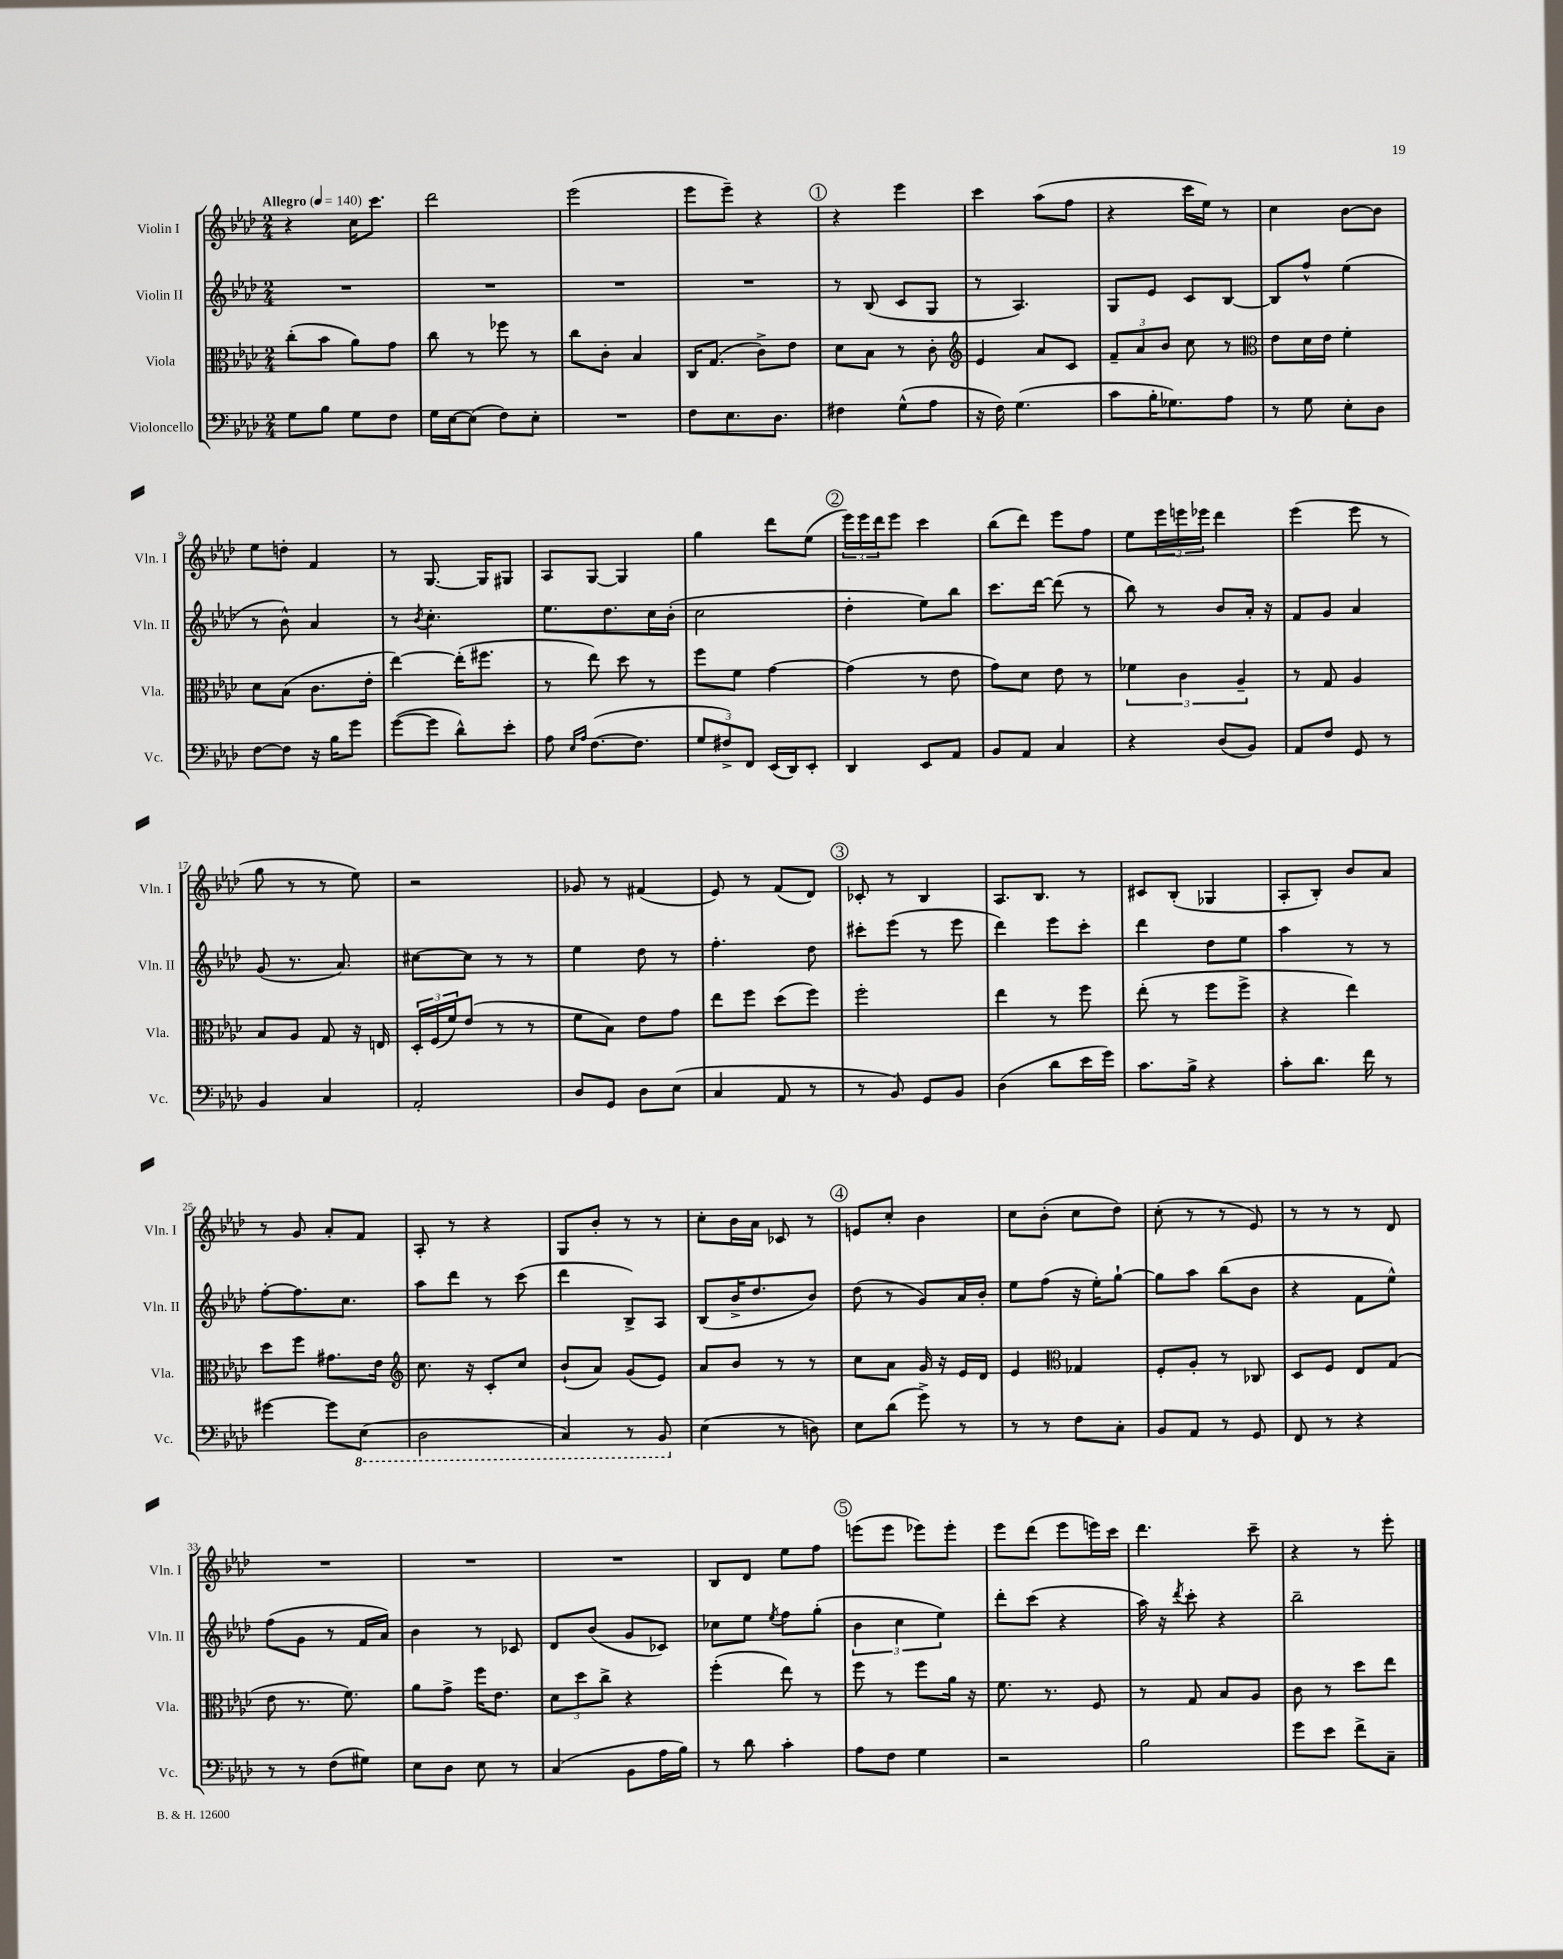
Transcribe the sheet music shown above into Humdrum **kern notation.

**kern	**kern	**kern	**kern
*part4	*part3	*part2	*part1
*staff4	*staff3	*staff2	*staff1
*I"Violoncello	*I"Viola	*I"Violin II	*I"Violin I
*I'Vc.	*I'Vla.	*I'Vln. II	*I'Vln. I
*clefF4	*clefC3	*clefG2	*clefG2
*k[b-e-a-d-]	*k[b-e-a-d-]	*k[b-e-a-d-]	*k[b-e-a-d-]
*M2/4	*M2/4	*M2/4	*M2/4
*MM140	*MM140	*MM140	*MM140
=1	=1	=1	=1
!	!	!	!LO:TX:a:B:t=Allegro
8G\L	(8cc'\L	2r	4r
8B-\J	8b-\J	.	.
8G\L	8a-\L)	.	16cc\KL
.	.	.	8.ccc\J
8F\J	8g\J	.	.
=2	=2	=2	=2
16G\LL	8cc\	2r	2ddd-\
[16E-\J	.	.	.
(8E-\J]	8r	.	.
8F\L)	8ff-X\	.	.
8E-'\J	8r	.	.
=3	=3	=3	=3
2r	8cc\L	2r	(2eee-\
.	8c'\J	.	.
.	4B-/	.	.
=4	=4	=4	=4
8F\L	16C/KL	2r	8eee-\L
.	(8.G/J	.	.
8.E-\	.	.	8eee-~\J)
.	8c^\L)	.	4r
8.D-\J	.	.	.
.	8e-\J	.	.
!!LO:REH:place=s1:t=1
=5	=5	=5	=5
4F#X\	8d-\L	8r	4r
.	8B-\J	(8B-/	.
(8G^^\L	8r	8c/L	4eee-\
8A-\J	8c'\	8G/J	.
=6	=6	=6	=6
*	*clefG2	*	*
16r	4e-/	8r	4ccc\
16F\)	.	.	.
(4.G\	.	4.A-/)	.
.	8a-/L	.	(8aa-\L
.	8c/J	.	8ff\J
=7	=7	=7	=7
8c\L	12f~/L	8G/L	4r
.	12a-/	.	.
16B-'\K	.	8e-/J	.
.	12b-/J	.	.
8.G-X\)	.	.	.
.	8cc\	8c/L	16ccc\LL
.	.	.	16ee-\JJ)
8A-\J	8r	[8B-/J	8r
=8	=8	=8	=8
*	*clefC3	*	*
8r	8e-\L	8B-/L]	4cc\
8G\	16d-\L	8ff^^/J	.
.	16e-\JJ	.	.
8E-'\L	4f'\	(4ee-\	[8b-\L
8D-\J	.	.	8b-\J]
!!LO:LB:g=z
=9	=9	=9	=9
[8F\L	8d-\L	8r	8ee-\L
8F\J]	(8B-\J	8b-^^\)	8ddn'\J
16r	8.c\L	4a-/	4f/
16B-\KL	.	.	.
8g\J	.	.	.
.	16e-'\Jk	.	.
=10	=10	=10	=10
([8g\L	[4ee-\)	8r	8r
.	.	8qb-/	.
8g\J]	.	4.cc'\	[8.G/
8d-^^\L)	(16ee-'\KL]	.	.
.	8.ff#X\J	.	16G/KL]
8e-'\J	.	.	8G#X/J
=11	=11	=11	=11
8A-\	8r	8.ee-\L	8A-/L
16qqE-/LL	.	.	.
16qqA-/JJ	.	.	.
([8.F\L	8ee-\)	.	[8G/J
.	.	8.dd-\	.
.	8dd-\	.	4G/]
8.F\J]	.	.	.
.	8r	16cc\L	.
.	.	(16b-'\JJ	.
=12	=12	=12	=12
12G/L	8ff\L	2cc\	4gg\
12F#X^/)	.	.	.
.	8f\J	.	.
12FF/J	.	.	.
(16EE-/LL	[4g\	.	8ddd-\L
16DD-/J)	.	.	.
8EE-'/J	.	.	(8ee-\J
!!LO:REH:place=s1:t=2
=13	=13	=13	=13
4DD-/	(4g\]	4dd-'\	24eee-\LL)
.	.	.	24eee-\
.	.	.	24ddd-\J
.	.	.	8eee-\J
8EE-/L	8r	8ee-\L)	4ccc\
8AA-/J	8e-\	8bb-\J	.
=14	=14	=14	=14
8BB-/L	8g\L)	8.ccc\L	(8bb-\L
8AA-/J	8d-\J	.	8ddd-\J)
.	.	[16ddd-\Jk	.
4C/	8e-\	(8ddd-\]	8eee-\L
.	8r	8r	8ff\J
=15	=15	=15	=15
4r	6f-X\	8bb-\)	8ee-\L
.	.	8r	24eee-\L
.	6c\	.	24eeen\
.	.	.	24eee-X\JJ
(8D-/L	.	8b-/L	4ddd-\
.	6A-~/	.	.
8BB-/J)	.	16a-'/Jk	.
.	.	16r	.
=16	=16	=16	=16
8AA-/L	8r	8f/L	(4eee-\
8F/J	8G/	8g/J	.
8GG/	4A-/	4a-/	8eee-\
8r	.	.	8r
!!LO:LB:g=z
=17	=17	=17	=17
4BB-/	8B-/L	(8g/	8gg\
.	8A-/J	8.r	8r
4C/	8G/	.	8r
.	.	8.a-/)	.
.	16r	.	8ee-\)
.	16En/	.	.
=18	=18	=18	=18
2AA-'/	24D-'/LL	[8cc#X\L	2r
.	(24F/	.	.
.	24f/J)	.	.
.	(8e-/J	8cc#\J]	.
.	8r	8r	.
.	8r	8r	.
=19	=19	=19	=19
8D-/L	8f\L	4ee-\	8g-X/
8GG/J	8B-\J)	.	8r
8D-\L	8e-\L	8dd-\	(4f#X/
(8E-\J	8g\J	8r	.
=20	=20	=20	=20
4C/	8ee-\L	4.ff'\	8e-/)
.	8ff\J	.	8r
8AA-/	(8dd-\L	.	(8f/L
8r	8ff\J)	8dd-\	8d-/J)
!!LO:REH:place=s1:t=3
=21	=21	=21	=21
8r	2ff'\	8ccc#X'\L	8c-X'/
8BB-/)	.	(8eee-\J	8r
8GG/L	.	8r	4B-/
8BB-/J	.	8eee-\	.
=22	=22	=22	=22
(4D-\	4ee-\	4ddd-\)	8.A-/L
.	.	.	8.B-/J
8d-\L	8r	8eee-\L	.
16e-\L	8ff\	8ccc'\J	8r
16g\JJ)	.	.	.
=23	=23	=23	=23
8.c\L	(8ee-'\	4ddd-\	8c#X/L
.	8r	.	(8B-'/J
16B-^\Jk	.	.	.
4r	8ff\L	8dd-\L	4G-X/
.	8ff^\J	8ee-\J	.
=24	=24	=24	=24
8c'\L	4r	4aa-\	8A-'/L
8.d-\J	.	.	8B-'/J)
.	4ee-\)	8r	8b-/L
16f\	.	.	.
8r	.	8r	8a-/J
!!LO:LB:g=z
=25	=25	=25	=25
[4g#X\	8dd-\L	[8ff'\L	8r
.	8ff\J	8.ff\]	8g/
8g#\L]	8.g#X\L	.	8a-'/L
.	.	8.cc\J	.
*8ba	*	*	*
(8EE-\J	.	.	8f/J
.	16e-\Jk	.	.
=26	=26	=26	=26
*	*clefG2	*	*
2DD-\	8.cc\	8aa-\L	8A-'/
.	.	8ddd-\J	8r
.	16r	.	.
.	8c'/L	8r	4r
.	8cc/J	(8ccc\	.
=27	=27	=27	=27
4CC/)	(8b-`/L	4ddd-\	8G/L
.	8a-/J)	.	8b-'/J
8r	(8g/L	8B-^/L)	8r
8BBB-/	8e-/J)	8A-/J	8r
=28	=28	=28	=28
*X8ba	*	*	*
(4E-\	8a-/L	(8B-/L	8cc'\L
.	8b-/J	16b-^/K	16b-\L
.	.	8.dd-/	16a-\JJ
8r	8r	.	8c-X/
8Dn\)	8r	8b-/J)	8r
!!LO:REH:place=s1:t=4
=29	=29	=29	=29
8E-\L	8cc\L	(8dd-\	8en/L
(8d-\J	8a-\J	8r	8cc'/J
8g^\)	16g/	8g/L)	4b-\
.	16r	.	.
8r	16e-/LL	16a-/L	.
.	16d-/JJ	16b-'/JJ	.
=30	=30	=30	=30
8r	4e-/	8ee-\L	8cc\L
8r	.	(8ff\J	(8b-'\J
*	*clefC3	*	*
8F\L	4G-X/	16r	8cc\L
.	.	16ee-'\KL)	.
8C'\J	.	[8gg`\J	8dd-\J)
=31	=31	=31	=31
8BB-/L	8F'/L	8gg\L]	(8cc'\
8AA-/J	8A-'/J	8aa-\J	8r
8r	8r	(8bb-\L	8r
8GG/	8C-X/	8b-\J	8e-/)
=32	=32	=32	=32
8FF/	8D-/L	4r	8r
8r	8F/J	.	8r
4r	8E-/L	8f\L	8r
.	(8G/J	8ee-^^\J)	8d-/
!!LO:LB:g=z
=33	=33	=33	=33
8r	8e-\	(8ff\L	2r
8r	8.r	8g\J	.
(8F\L	.	8r	.
.	8.f\)	.	.
8G#X\J)	.	16f/LL	.
.	.	16a-/JJ)	.
=34	=34	=34	=34
8E-\L	8a-\L	4b-\	2r
8D-\J	8g^\J	.	.
8E-\	16ff\KL	8r	.
.	8.e-\J	.	.
8r	.	8c-X/	.
=35	=35	=35	=35
(4C/	12d-\L	8d-/L	2r
.	12dd-\	.	.
.	.	(8b-/J	.
.	12cc^\J	.	.
8BB-\L	4r	8g/L	.
16A-\L	.	8c-X/J)	.
16B-\JJ)	.	.	.
=36	=36	=36	=36
8r	(4ff'\	8cc-X\L	8B-/L
8d-\	.	8ee-\J	8d-/J
.	.	8qee-/	.
4c'\	8ee-\)	8ff\L	8ee-\L
.	8r	(8gg'\J	8ff\J
!!LO:REH:place=s1:t=5
=37	=37	=37	=37
8A-\L	8ff\	6b-\	(8eeen\L
8F\J	8r	.	8eee\J
.	.	6cc\	.
4G\	8ff\L	.	8eee-X\L)
.	.	6ee-\)	.
.	16a-\Jk	.	8eee-'\J
.	16r	.	.
=38	=38	=38	=38
2r	8.f\	8ddd-'\L	8eee-\L
.	.	(8ccc\J	(8ddd-\J
.	8.r	.	.
.	.	4r	8eee-\L
.	8F/	.	16eeen\L)
.	.	.	16ccc\JJ
=39	=39	=39	=39
2B-\	8r	16aa-\)	4.ddd-\
.	.	16r	.
.	.	8qddd-/	.
.	8G/	8ccc'\	.
.	8B-/L	4r	.
.	8A-/J	.	8ccc~\
=40	=40	=40	=40
8g\L	8c\	2bb-~\	4r
8e-\J	8r	.	.
8f^\L	8dd-\L	.	8r
8C~\J	8ee-\J	.	8eee-'\
==	==	==	==
*-	*-	*-	*-
